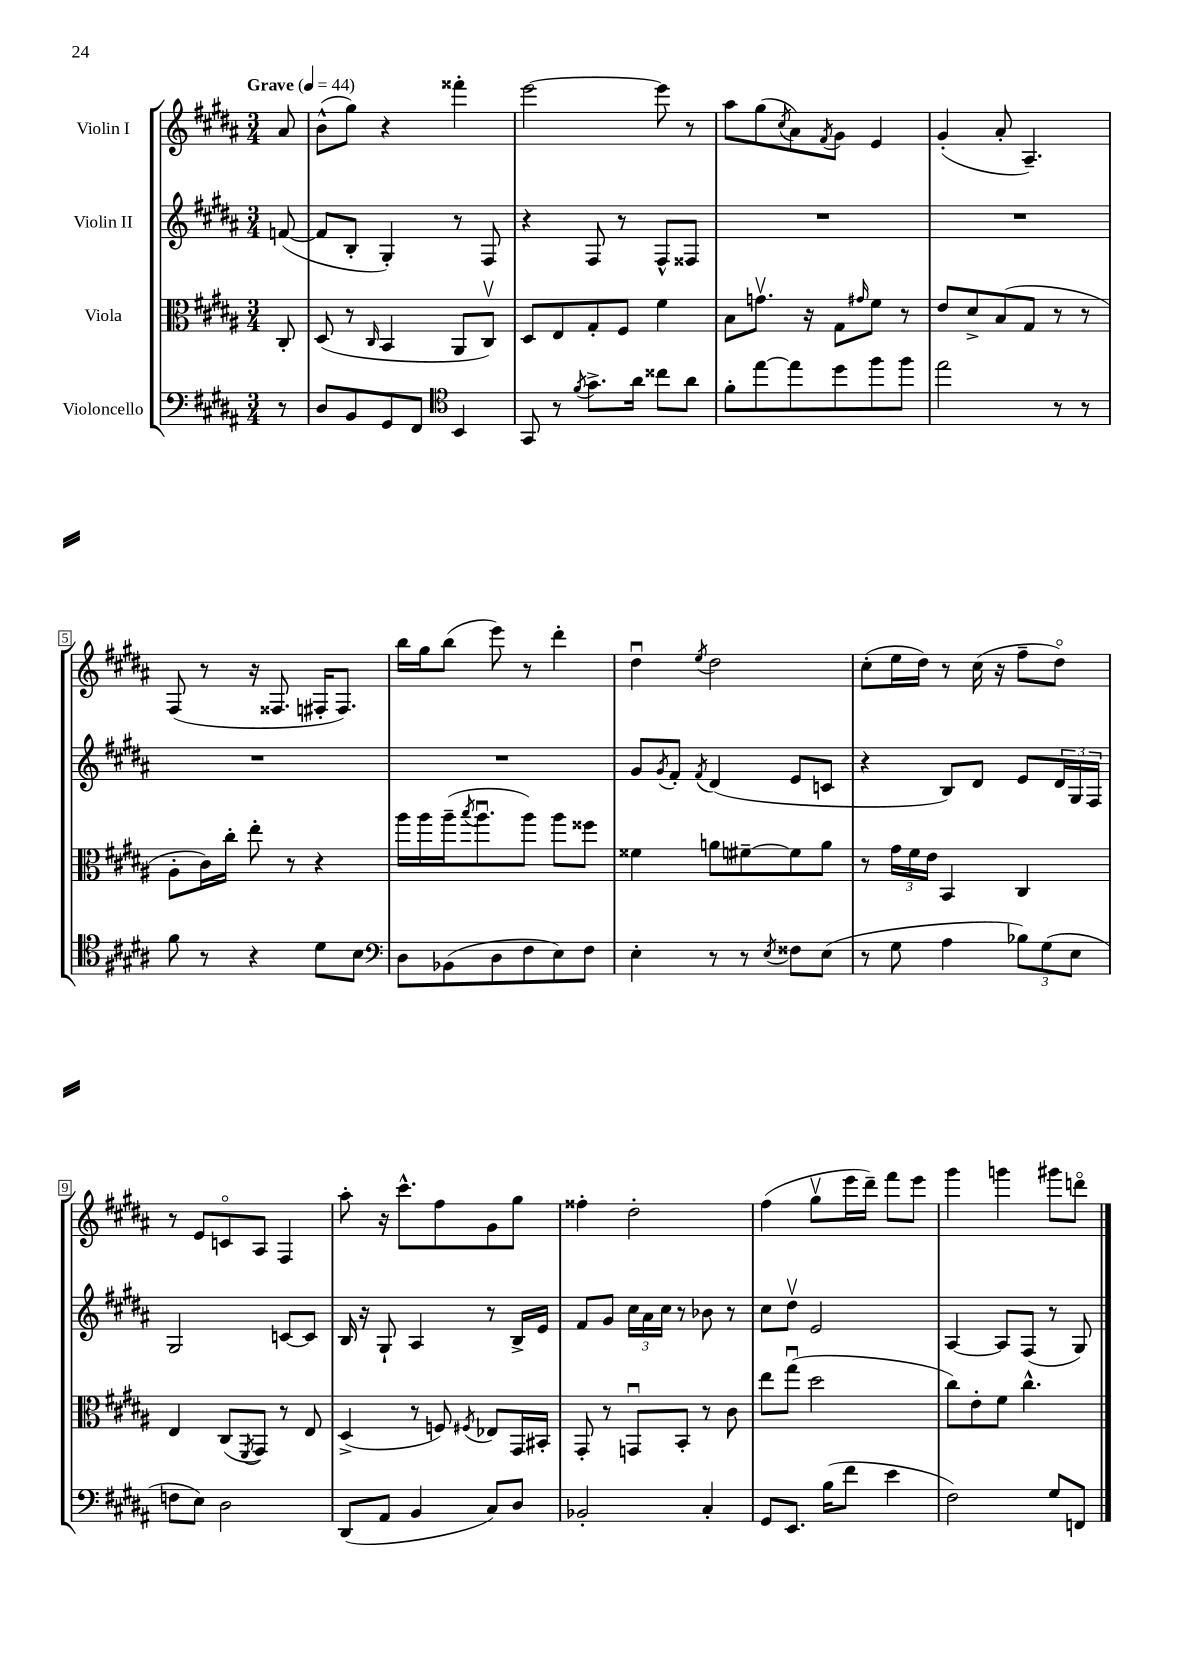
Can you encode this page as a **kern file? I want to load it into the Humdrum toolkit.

**kern	**kern	**kern	**kern
*staff4	*staff3	*staff2	*staff1
*clefF4	*clefC3	*clefG2	*clefG2
*k[f#c#g#d#a#]	*k[f#c#g#d#a#]	*k[f#c#g#d#a#]	*k[f#c#g#d#a#]
*M3/4	*M3/4	*M3/4	*M3/4
*MM44	*MM44	*MM44	*MM44
8r	8C#'	([8f	8a#
=	=	=	=
8D#	(8D#	8f]	(8b^^
8BB	8r	8B'	8gg#)
.	16qqC#	.	.
8GG#	4BB	4G#')	4r
8FF#	.	.	.
*clefC4	*	*	*
4BB	8AA#	8r	4fff##'
.	8C#v)	8F#	.
=	=	=	=
8GG#	8D#	4r	[2eee
8r	8E	.	.
8qf#	.	.	.
8.g#^	8G#'	8F#	.
.	8F#	8r	.
16a#	.	.	.
8cc##	4f#	8F#^^	8eee]
8a#	.	8F##	8r
=	=	=	=
8f#'	8B	2.r	8aa#
[8ee	8.gv	.	(8gg#
.	.	.	8qcc#
8ee]	.	.	8a#)
.	16r	.	.
.	.	.	8qf#
8dd#	8G#	.	8g#
.	16qqg#	.	.
8ff#	8f#	.	4e
8ff#	8r	.	.
=	=	=	=
2ee	8e	2.r	(4g#'
.	8d#^	.	.
.	(8B	.	8a#'
.	8G#	.	4.A#~)
8r	8r	.	.
8r	8r	.	.
=	=	=	=
8f#	8A#'	2.r	(8F#
8r	16c#)	.	8r
.	16cc#'	.	.
4r	8ee'	.	16r
.	.	.	8.F##
.	8r	.	.
8d#	4r	.	16F#'
.	.	.	8.F#)
8B	.	.	.
=	=	=	=
*clefF4	*	*	*
8D#	16aa#	2.r	16bb
.	16aa#	.	16gg#
(8BB-	(16aa#~	.	(8bb
.	8qbb	.	.
.	8.aa#u	.	.
8D#	.	.	8eee)
8F#	8aa#)	.	8r
8E)	8aa#	.	4ddd#'
8F#	8ff##	.	.
=	=	=	=
4E'	4f##	8g#	4dd#u
.	.	8qg#	.
.	.	8f#'	.
.	.	8qf#	8qee
8r	8a	(4d#	2dd#
8r	[8f#~	.	.
8qE	.	.	.
8F##	8f#]	8e	.
(8E	8a	8c	.
=	=	=	=
8r	8r	4r	(8cc#'
8G#	24g#	.	16ee
.	24f#	.	.
.	.	.	16dd#)
.	24e	.	.
4A#	4BB	8B)	8r
.	.	8d#	(16cc#
.	.	.	16r
12B-)	4C#	8e	8ff#~
(12G#	.	.	.
.	.	24d#	8dd#o)
12E	.	24G#	.
.	.	24F#	.
=	=	=	=
8F	4E	2G#	8r
8E)	.	.	8e
2D#	(8C#	.	8co
.	8qFF#	.	.
.	8GG#)	.	8A#
.	8r	[8c	4F#
.	8E	8c]	.
=	=	=	=
(8DD#	(4D#^	16B	8aa#'
.	.	16r	.
8AA#	.	8G#`	16r
.	.	.	8.ccc#^^
4BB	8r	4A#	.
.	8F)	.	8ff#
.	8qF#	.	.
8C#)	8E-	8r	8g#
8D#	16GG#	16B^	8gg#
.	16BB#'	16e	.
=	=	=	=
2BB-'	8GG#'	8f#	4ff##'
.	8r	8g#	.
.	8GGu	24cc#	2dd#'
.	.	24a#	.
.	.	24cc#	.
.	8BB'	8r	.
4C#'	8r	8b-	.
.	8c#	8r	.
=	=	=	=
8GG#	8ee	8cc#	(4ff#
8.EE	(8gg#u	8dd#v	.
.	2dd#	2e	8gg#v
(16B	.	.	.
8f#	.	.	16eee
.	.	.	16ddd#~)
4e	.	.	8fff#
.	.	.	8eee
=	=	=	=
2F#)	8cc#)	[4A#	4ggg#
.	8e'	.	.
.	8f#	8A#]	4ggg
.	4.cc#^^	(8F#	.
8G#	.	8r	8ggg#
8FF	.	8G#)	8dddo
==	==	==	==
*-	*-	*-	*-
